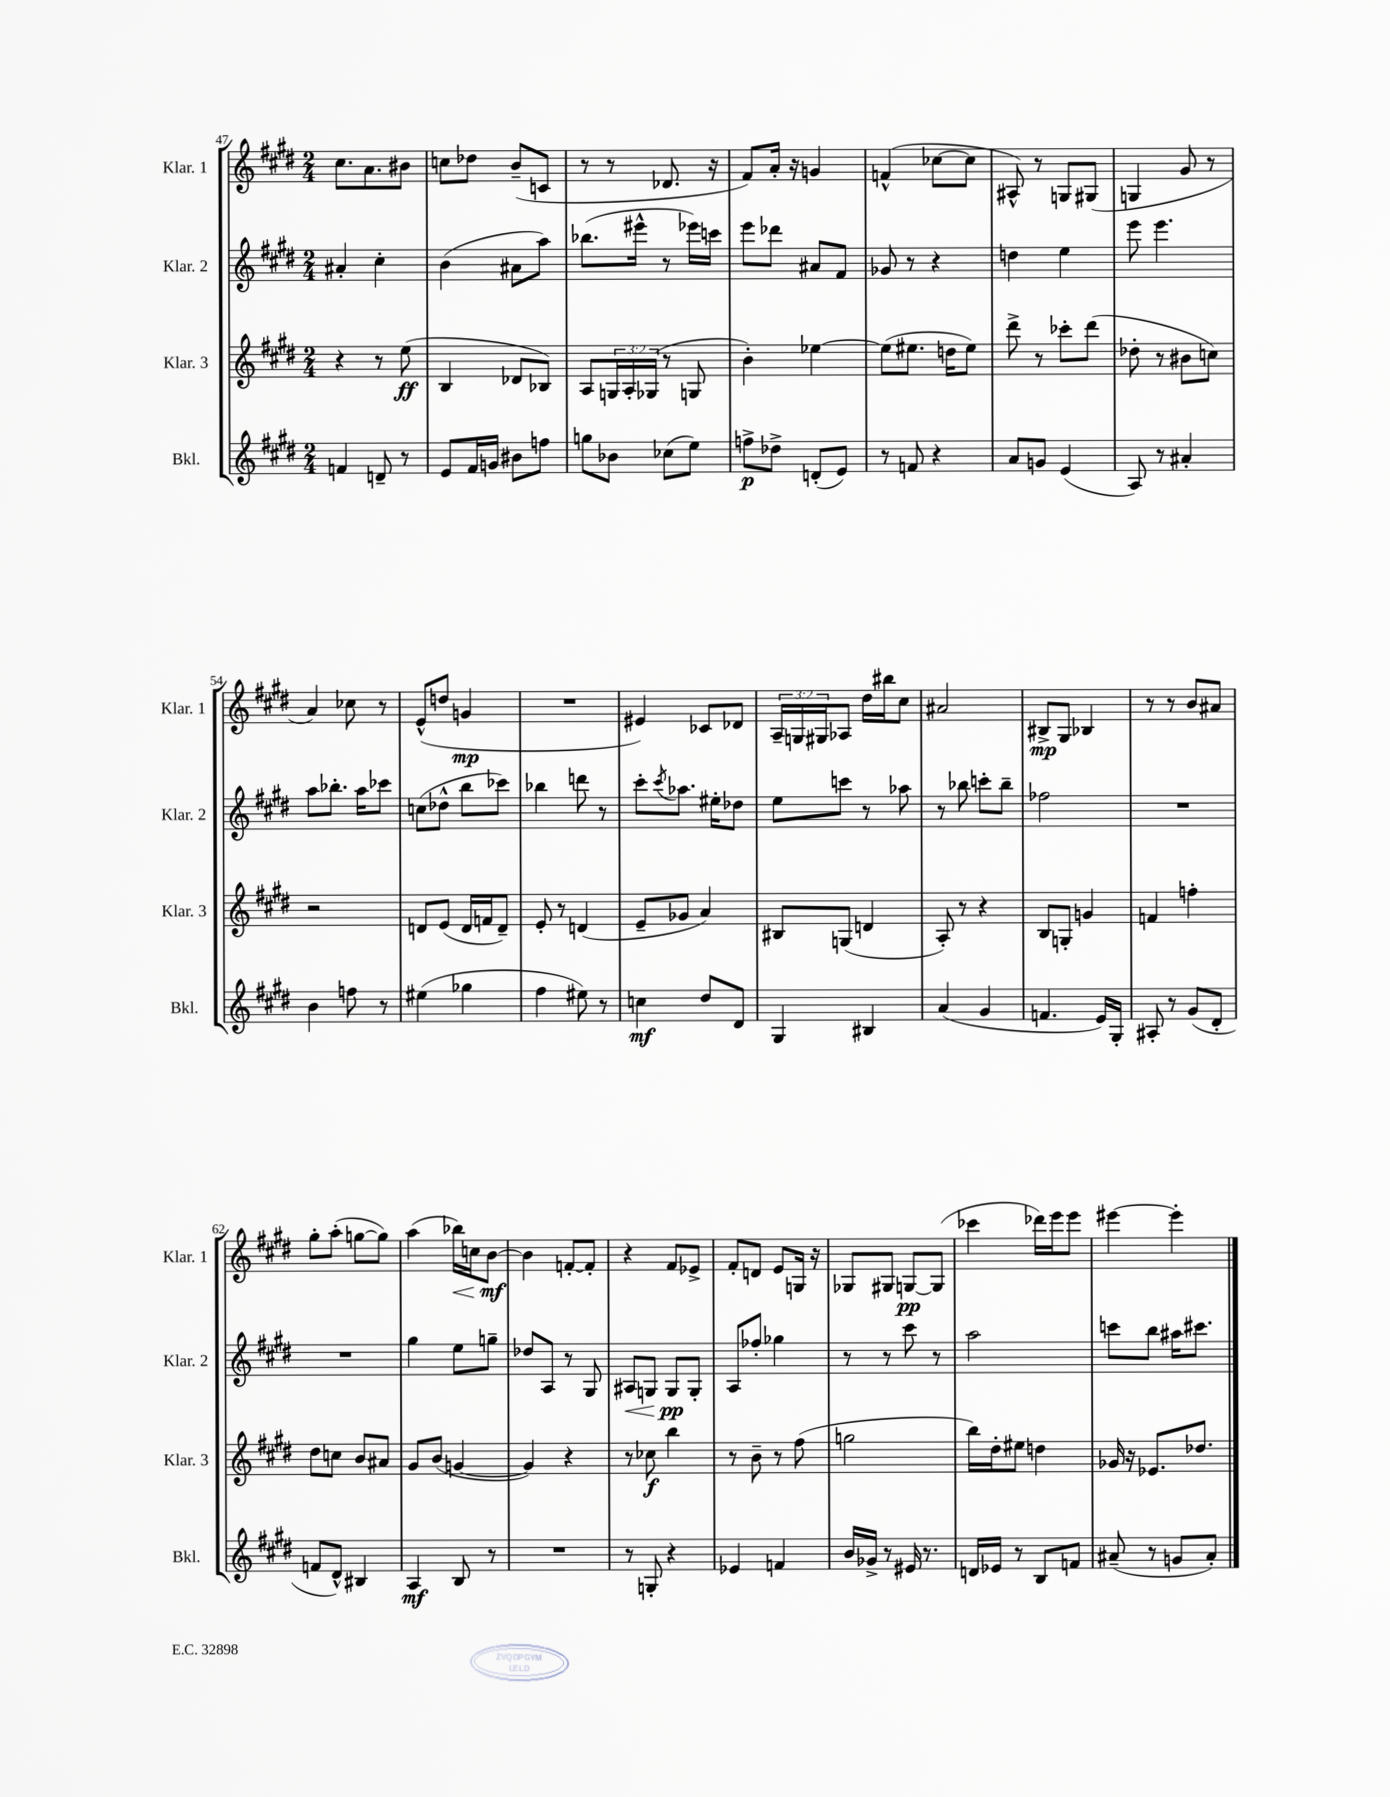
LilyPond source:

<<
\new StaffGroup <<
\new Staff = "s0" \with { instrumentName = "Klar. 1" shortInstrumentName = "Klar. 1" } {
    \clef treble \key e \major \numericTimeSignature \time 2/4 \override Staff.TupletNumber.text = #tuplet-number::calc-fraction-text
    cis''8. a'8. bis'8 |
    c''8 des''8 b'8--( c'8 |
    r8 r8 des'8. r16 |
    fis'8) a'16-. r16 g'4 |
    f'4-^( ces''8~ ces''8 |
    ais8-^) r8 g8 gis8( |
    g4 gis'8 r8 |
    a'4) ces''8 r8 |
    e'8-^( d''8 g'4\mp |
    R2 |
    eis'4) ces'8 des'8 |
    \tuplet 3/2 { a16-- g16 gis16 } aes8 dis''16 bis''16 cis''8 |
    ais'2 |
    bis8->\mp gis8 bes4 |
    r8 r8 b'8 ais'8 |
    gis''8-. a''8-.( g''8~ g''8) |
    a''4( bes''16\<) c''16 b'8~\mf\! |
    b'4 f'8~-. f'8-. |
    r4 fis'8 ees'8-> |
    fis'8-. d'8 e'8 g16 r16 |
    ges8 gis8 g8~\pp g8( |
    ces'''4 des'''16) e'''16 e'''8 |
    eis'''4~ eis'''4-. \bar "|." |
}
\new Staff = "s1" \with { instrumentName = "Klar. 2" shortInstrumentName = "Klar. 2" } {
    \clef treble \key e \major \numericTimeSignature \time 2/4
    ais'4-. cis''4-. |
    b'4( ais'8 a''8) |
    bes''8.( eis'''16-^ r8 ees'''16) c'''16 |
    e'''8 des'''8 ais'8 fis'8 |
    ges'8 r8 r4 |
    d''4 e''4 |
    e'''8 e'''4. |
    a''8 bes''8.-. a''16 ces'''8 |
    c''8( des''8-^ b''8 ces'''8) |
    bes''4 d'''8 r8 |
    cis'''8-. \acciaccatura { cis'''8 } aes''8. eis''16-. des''8 |
    e''8 c'''8 r8 aes''8 |
    r8 bes''8 c'''8-. bes''8-- |
    fes''2 |
    R2 |
    R2 |
    gis''4 e''8 g''8-- |
    des''8 a8 r8 gis8 |
    ais8\< g8 g8\pp\! g8-. |
    a8 fes''8-. ges''4 |
    r8 r8 cis'''8 r8 |
    a''2 |
    c'''8 b''8 ais''16 cis'''8. \bar "|." |
}
\new Staff = "s2" \with { instrumentName = "Klar. 3" shortInstrumentName = "Klar. 3" } {
    \clef treble \key e \major \numericTimeSignature \time 2/4 \override Staff.TupletNumber.text = #tuplet-number::calc-fraction-text
    r4 r8 e''8\ff( |
    b4 des'8 bes8) |
    a8 \tuplet 3/2 { g16 a16-. ges16( } r8 g8 |
    b'4-.) ees''4~ |
    ees''8( eis''8. d''16 eis''8) |
    dis'''8-> r8 ces'''8-. dis'''8( |
    des''8-. r8 bis'8 c''8) |
    r2 |
    d'8 e'8( d'16 f'16 d'8--) |
    e'8-. r8 d'4( |
    e'8-- ges'8 a'4) |
    bis8 g8( d'4 |
    a8-.) r8 r4 |
    b8 g8-. g'4 |
    f'4 f''4-. |
    dis''8 c''8 b'8 ais'8 |
    gis'8 b'8( g'4~ |
    g'4) r4 |
    r8 ces''8\f b''4 |
    r8 b'8-- r8 fis''8( |
    g''2 |
    b''16) dis''16-. eis''8 d''4 |
    ges'16 r16 ees'8. des''8. \bar "|." |
}
\new Staff = "s3" \with { instrumentName = "Bkl." shortInstrumentName = "Bkl." } {
    \clef treble \key e \major \numericTimeSignature \time 2/4
    f'4 d'8-- r8 |
    e'8 fis'16 g'16 bis'8 f''8 |
    g''8 bes'8 ces''8( e''8) |
    f''8->\p des''8-> d'8-.( e'8) |
    r8 f'8 r4 |
    a'8 g'8 e'4( |
    a8) r8 ais'4-. |
    b'4 f''8 r8 |
    eis''4( ges''4 |
    fis''4 eis''8) r8 |
    c''4\mf dis''8 dis'8 |
    gis4 bis4 |
    a'4( gis'4 |
    f'4. e'16) gis16-. |
    ais8-. r8 gis'8( dis'8-. |
    f'8 dis'8-^) bis4 |
    a4\mf b8 r8 |
    R2 |
    r8 g8-. r4 |
    ees'4 f'4 |
    b'16 ges'16-> r8 eis'16 r8. |
    d'16 ees'16 r8 b8 f'8 |
    ais'8--( r8 g'8 ais'8-.) \bar "|." |
}
>>
>>
\layout { \context { \Score currentBarNumber = #47 } }
